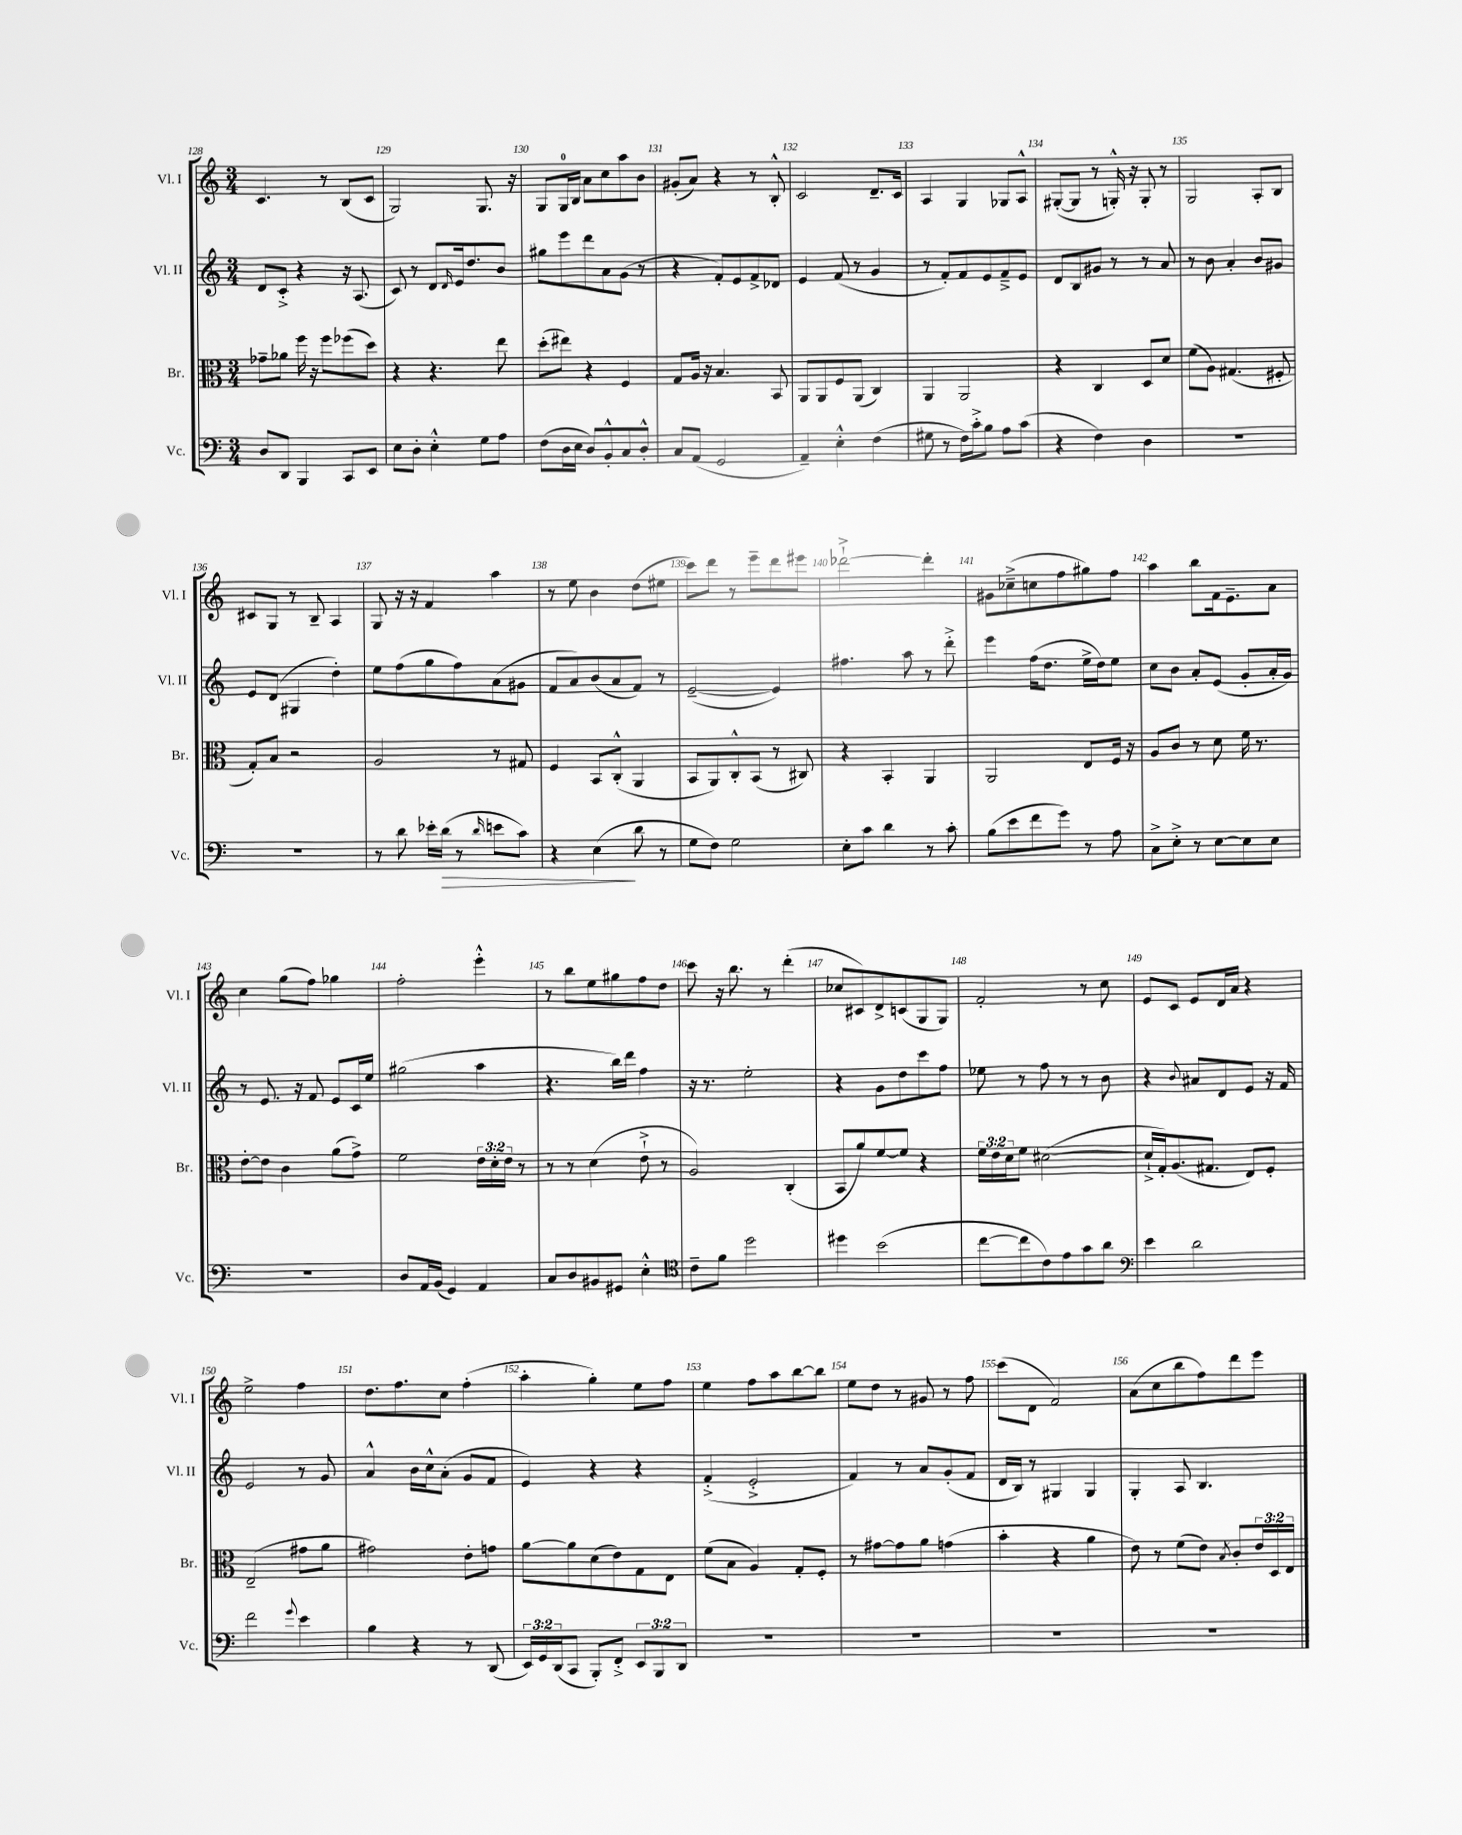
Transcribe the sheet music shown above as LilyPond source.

<<
\new StaffGroup <<
\new Staff = "s0" \with { instrumentName = "Vl. I" shortInstrumentName = "Vl. I" } {
    \clef treble \key c \major \numericTimeSignature \time 3/4
    c'4. r8 b8( c'8 |
    g2) g8. r16 |
    g8 g16-0 b16 a'8 c''8 a''8 b'8 |
    gis'8-.( a'8) r4 r8 b8-.-^ |
    c'2 d'8.-- c'16 |
    a4 g4 ges8 a8-^ |
    gis8~-.( gis8 r8 g16-.-^) r16 g8-. r8 |
    g2 a8-. b8 |
    cis'8 g8 r8 b8-- a4 |
    g8 r16 r16 f'4 a''4 |
    r8 e''8 b'4 d''8( eis''8 |
    c'''8) d'''8 r8 e'''8-- d'''8 eis'''8 |
    des'''2~-!-> des'''4-. |
    gis'8 ces''8--->( c''8 f''8 gis''8) f''8 |
    a''4 b''8 f'16 e'8.-- a'8 |
    c''4 g''8( f''8) ges''4 |
    f''2-. e'''4-.-^ |
    r8 b''8 e''8 gis''8 f''8 d''8 |
    c'''8 r16 b''8. r8 d'''4-.( |
    ces''8 cis'8) d'8-> c'8( g8 g8) |
    f'2-. r8 c''8 |
    e'8 c'8 e'8 d'16 a'16 r4 |
    e''2-> f''4 |
    d''8. f''8. c''8 f''4-.( |
    a''4-. g''4-.) e''8 f''8 |
    e''4 f''8 a''8 b''8~ b''8 |
    e''8 d''8 r8 gis'8 r8 f''8 |
    c'''8( d'8 f'2) |
    a'8( c''8 b''8 f''8) d'''8 e'''8 \bar "|." |
}
\new Staff = "s1" \with { instrumentName = "Vl. II" shortInstrumentName = "Vl. II" } {
    \clef treble \key c \major \numericTimeSignature \time 3/4
    d'8 c'8-.-> r4 r16 a8.( |
    c'8) r8 d'8 \grace { d'16 } e'16 d''8. b'8 |
    gis''8 e'''8 d'''8 a'8 g'8( r8 |
    r4 f'8-.) e'8 f'8-> des'8 |
    e'4 f'8( r8 g'4 |
    r8 f'8-.) f'8 e'8 f'8---> e'8 |
    d'8 b8 gis'8 r8 r8 a'8 |
    r8 b'8 a'4-. b'8 gis'8 |
    e'8 d'8( gis4 d''4-.) |
    e''8 f''8( g''8 f''8) a'8( gis'8 |
    f'8 a'8) b'8( a'8 f'8) r8 |
    e'2~--( e'4) |
    fis''4. a''8 r8 d'''8-.-> |
    e'''4 f''16( d''8. e''16-> d''16) e''8 |
    c''8 b'8 a'8-. e'8( g'8-. a'16-. g'16) |
    r8 e'8. r16 f'8 e'8 c'16 e''16 |
    gis''2( a''4 |
    r4. b''16) d'''16 f''4 |
    r16 r8. e''2-. |
    r4 g'8 d''8 c'''8 f''8 |
    ees''8 r8 f''8 r8 r8 b'8 |
    r4 \appoggiatura { b'8 } ais'8 d'8 e'8 r16 f'16 |
    e'2 r8 g'8 |
    a'4-^ b'16 c''16-^ a'8-.( g'8 f'8 |
    e'4) r4 r4 |
    f'4-.->( e'2-.-> |
    f'4) r8 a'8 g'8-.( f'8 |
    d'16 b16) r8 gis4 gis4 |
    g4-. a8 b4. \bar "|." |
}
\new Staff = "s2" \with { instrumentName = "Br." shortInstrumentName = "Br." } {
    \clef alto \key c \major \numericTimeSignature \time 3/4 \override Staff.TupletNumber.text = #tuplet-number::calc-fraction-text
    ges'8-- aes'8 f''16 r16 f''8 fes''8( d''8) |
    r4 r4. e''8 |
    d''8-.( eis''8) r4 f4 |
    g8 a16 r16 b4. b,8 |
    a,8 a,8 f8 a,8( c4) |
    a,4 a,2 |
    r4 c4 d8 d'8 |
    f'8( a8) gis4.( fis8-. |
    g8-.) b8 r2 |
    a2 r8 gis8 |
    f4 b,8 c8-.-^( a,4 |
    b,8 a,8) c8-.-^ b,8( r8 cis8) |
    r4 b,4-. a,4 |
    a,2 e8 f16 r16 |
    a8 c'8 r8 d'8 f'16 r8. |
    e'8~-. e'8 c'4 a'8( g'8->) |
    f'2 \tuplet 3/2 { e'16 d'16-. e'16 } r8 |
    r8 r8 d'4( e'8-!-> r8 |
    a2) c4-.( |
    b,8 a'8) f'8~ f'8 r4 |
    \tuplet 3/2 { f'16 e'16 d'16 } f'8 dis'2~( |
    dis'16-!-> g16-.) a8.( gis8. e8) f8-. |
    e2--( gis'8 a'8 |
    gis'2) e'8-. g'8 |
    a'8~ a'8 d'8( e'8) g8 e8 |
    f'8( b8 a4) g8-. f8-. |
    r8 gis'8~ gis'8 a'8 g'4( |
    b'4-. r4 a'4 |
    e'8) r8 f'8( e'8) \acciaccatura { b8 } c'8-. \tuplet 3/2 { e'16 d16 e16 } \bar "|." |
}
\new Staff = "s3" \with { instrumentName = "Vc." shortInstrumentName = "Vc." } {
    \clef bass \key c \major \numericTimeSignature \time 3/4 \override Staff.TupletNumber.text = #tuplet-number::calc-fraction-text
    d8 d,8 b,,4 c,8 e,8 |
    e8 d8-. e4-.-^ g8 a8 |
    f8( d16 e16 d8) b,8-.-^ c8 d8-.-^ |
    c8 a,8( g,2 |
    a,4--) e4-.-^ f4( |
    gis8 r8 f16) c'16-.-> b8 a8 c'8( |
    r4 f4) d4 |
    R2. |
    R2. |
    r8 d'8 ees'16-. d'16\>( r8 \grace { d'16 } e'8 c'8) |
    r4 e4\!( d'8 r8 |
    g8 f8) g2 |
    e8-. c'8 d'4 r8 c'8-. |
    b8( e'8 f'8 g'8) r8 a8 |
    c8-> e8-.-> r8 e8~ e8 e8 |
    R2. |
    d8 a,16 b,16( g,4) a,4 |
    c8 d8 bis,8 gis,8 e4-.-^ |
    \clef tenor c'8-- f'8 d''2 |
    dis''4 b'2( |
    c''8~ c''8 c'8) e'8 g'8 a'8 |
    \clef bass e'4 d'2 |
    f'2 \appoggiatura { g'8 } e'4 |
    b4 r4 r8 d,8( |
    \tuplet 3/2 { e,16) g,16 d,16( } c,8 b,,8-.) f,8-.-> \tuplet 3/2 { e,8 b,,8 d,8 } |
    R2. |
    R2. |
    R2. |
    R2. \bar "|." |
}
>>
>>
\layout { \context { \Score currentBarNumber = #128 \override BarNumber.break-visibility = ##(#f #t #t) barNumberVisibility = #all-bar-numbers-visible } }
